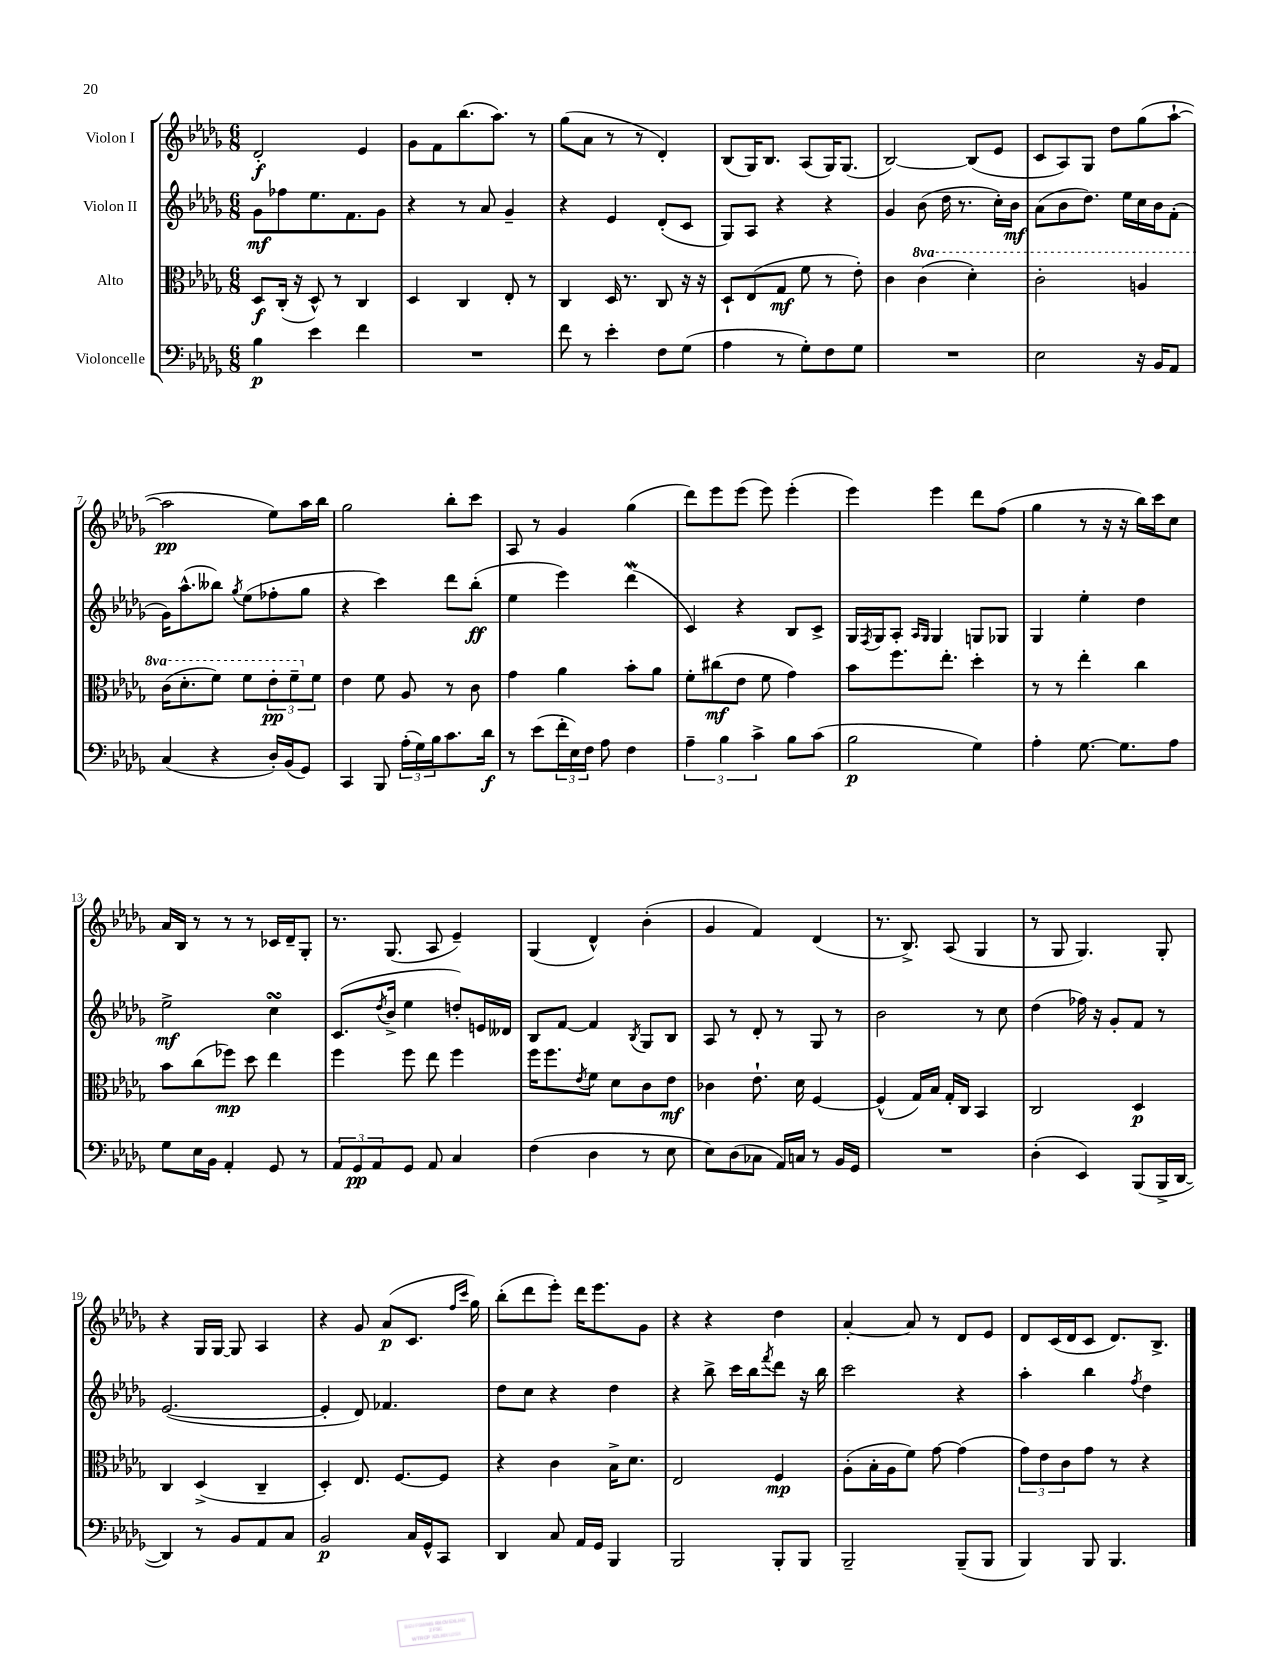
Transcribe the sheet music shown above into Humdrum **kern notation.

**kern	**dynam	**kern	**dynam	**kern	**dynam	**kern	**dynam
*part4	*part4	*part3	*part3	*part2	*part2	*part1	*part1
*staff4	*staff4	*staff3	*staff3	*staff2	*staff2	*staff1	*staff1
*I"Violoncelle	*	*I"Alto	*	*I"Violon II	*	*I"Violon I	*
*clefF4	*	*clefC3	*	*clefG2	*	*clefG2	*
*k[b-e-a-d-g-]	*	*k[b-e-a-d-g-]	*	*k[b-e-a-d-g-]	*	*k[b-e-a-d-g-]	*
*M6/8	*	*M6/8	*	*M6/8	*	*M6/8	*
=1	=1	=1	=1	=1	=1	=1	=1
4B-\	p	8D-/L	f	8g-\L	mf	2d-'/	f
.	.	(16C'/Jk	.	8ff-X\	.	.	.
.	.	16r	.	.	.	.	.
4e-\	.	8D-^^/)	.	8.ee-\	.	.	.
.	.	8r	.	.	.	.	.
.	.	.	.	8.f\	.	.	.
4f\	.	4C/	.	.	.	4e-/	.
.	.	.	.	8g-\J	.	.	.
=2	=2	=2	=2	=2	=2	=2	=2
2.r	.	4D-/	.	4r	.	8g-\L	.
.	.	.	.	.	.	8f\	.
.	.	4C/	.	8r	.	(8.bb-\	.
.	.	.	.	8a-/	.	.	.
.	.	.	.	.	.	8.aa-\J)	.
.	.	8E-'/	.	4g-~/	.	.	.
.	.	8r	.	.	.	8r	.
=3	=3	=3	=3	=3	=3	=3	=3
8f\	.	4C/	.	4r	.	(8gg-\L	.
8r	.	.	.	.	.	8a-\J	.
4e-'\	.	16D-/	.	4e-/	.	8r	.
.	.	8.r	.	.	.	.	.
.	.	.	.	.	.	8r	.
8F\L	.	8C/	.	(8d-'/L	.	4d-'/)	.
(8G-\J	.	16r	.	8c/J	.	.	.
.	.	16r	.	.	.	.	.
=4	=4	=4	=4	=4	=4	=4	=4
4A-\	.	8D-`/L	.	8G-/L)	.	(8B-/L	.
.	.	(8E-/	.	8A-/J	.	16G-/K)	.
.	.	.	.	.	.	8.B-/J	.
8r	.	8G-/J	mf	4r	.	.	.
8G-'\L)	.	8f\	.	.	.	(8A-/L	.
8F\	.	8r	.	4r	.	16G-/K)	.
.	.	.	.	.	.	(8.G-/J	.
8G-\J	.	8e-'\)	.	.	.	.	.
=5	=5	=5	=5	=5	=5	=5	=5
2.r	.	4c\	.	4g-/	.	[2B-/)	.
*	*	*8va	*	*	*	*	*
.	.	(4cc\	.	(8b-\	.	.	.
.	.	.	.	16dd-\	.	.	.
.	.	.	.	8.r	.	.	.
.	.	4dd-'\)	.	.	.	(8B-/L]	.
.	.	.	.	16cc'\LL)	.	8e-/J	.
.	.	.	.	16b-\JJ	mf	.	.
=6	=6	=6	=6	=6	=6	=6	=6
2E-\	.	2cc'\	.	(8a-\L	.	8c/L	.
.	.	.	.	8b-\	.	8A-/)	.
.	.	.	.	8.dd-\J)	.	8G-/J	.
.	.	.	.	.	.	8dd-\L	.
.	.	.	.	16ee-\LL	.	.	.
16r	.	4an/	.	16cc\	.	(8gg-\	.
16BB-/KL	.	.	.	16b-\J	.	.	.
8AA-/J	.	.	.	(8f'\J	.	[8aa-`\J	.
!!LO:LB:g=z
=7	=7	=7	=7	=7	=7	=7	=7
(4C/	.	(16cc\KL	.	16g-\KL)	.	2aa-\]	pp
.	.	8.dd-'\	.	(8.aa-^^\	.	.	.
4r	.	8ff\J)	.	8bb--X\J)	.	.	.
.	.	.	.	8qgg-/	.	.	.
.	.	8ff\L	.	(8ee-\L	.	.	.
16D-'/LL)	.	12ee-'\	pp	8ff-X'\	.	8ee-\L)	.
(16BB-/J	.	.	.	.	.	.	.
.	.	12ff~\	.	.	.	.	.
8GG-/J)	.	.	.	8gg-\J	.	16aa-\L	.
*	*	*X8va	*	*	*	*	*
.	.	12f\J	.	.	.	.	.
.	.	.	.	.	.	16bb-\JJ	.
=8	=8	=8	=8	=8	=8	=8	=8
4CC/	.	4e-\	.	4r	.	2gg-\	.
8BBB-/	.	8f\	.	4ccc\)	.	.	.
(24A-'\LL	.	8A-/	.	.	.	.	.
24G-\)	.	.	.	.	.	.	.
24B-\J	.	.	.	.	.	.	.
8.c\	.	8r	.	8ddd-\L	.	8bb-'\L	.
.	.	8c\	.	(8bb-'\J	ff	8ccc\J	.
16d-\Jk	f	.	.	.	.	.	.
=9	=9	=9	=9	=9	=9	=9	=9
8r	.	4g-\	.	4ee-\	.	8A-/	.
(8e-\L	.	.	.	.	.	8r	.
24f'\L	.	4a-\	.	4eee-\)	.	4g-/	.
24E-\)	.	.	.	.	.	.	.
24F\JJ	.	.	.	.	.	.	.
8A-\	.	.	.	.	.	.	.
4F\	.	8b-'\L	.	(4ddd-w\	.	(4gg-\	.
.	.	8a-\J	.	.	.	.	.
=10	=10	=10	=10	=10	=10	=10	=10
6A-~\	.	8f'\L	.	4c/)	.	8ddd-\L)	.
.	.	(8cc#X\	mf	.	.	8eee-\	.
6B-\	.	.	.	.	.	.	.
.	.	8e-\J	.	4r	.	(8eee-\J	.
6c^\	.	.	.	.	.	.	.
.	.	8f\	.	.	.	8eee-\)	.
8B-\L	.	4g-\)	.	8B-/L	.	(4eee-'\	.
(8c\J	.	.	.	8c^/J	.	.	.
=11	=11	=11	=11	=11	=11	=11	=11
2B-\	p	8b-\L	.	16G-/LL	.	4eee-\)	.
.	.	.	.	8qF/	.	.	.
.	.	.	.	16G-/J	.	.	.
.	.	8.ff\	.	8A-'/J	.	.	.
.	.	.	.	16qqA-/LL	.	.	.
.	.	.	.	16qqG-/JJ	.	.	.
.	.	.	.	4G-/	.	4eee-\	.
.	.	8.ee-'\J	.	.	.	.	.
4G-\)	.	4dd-'\	.	8Gn/L	.	8ddd-\L	.
.	.	.	.	8G-X/J	.	(8ff\J	.
=12	=12	=12	=12	=12	=12	=12	=12
4A-'\	.	8r	.	4G-/	.	4gg-\	.
.	.	8r	.	.	.	.	.
[8.G-\	.	4ee-'\	.	4ee-'\	.	8r	.
.	.	.	.	.	.	16r	.
8.G-\L]	.	.	.	.	.	16r	.
.	.	4cc\	.	4dd-\	.	16bb-\LL)	.
.	.	.	.	.	.	16ccc\J	.
8A-\J	.	.	.	.	.	8cc\J	.
!!LO:LB:g=z
=13	=13	=13	=13	=13	=13	=13	=13
8G-\L	.	8b-\L	.	2ee-^\	mf	16a-/LL	.
.	.	.	.	.	.	16B-/JJ	.
16E-\L	.	(8cc\	.	.	.	8r	.
16BB-\JJ	.	.	.	.	.	.	.
4AA-'/	.	8ff-X\J)	mp	.	.	8r	.
.	.	8dd-\	.	.	.	8r	.
8GG-/	.	4ee-\	.	4ccsSsS\	.	16c-X/LL	.
.	.	.	.	.	.	16d-~/J	.
8r	.	.	.	.	.	8G-'/J	.
=14	=14	=14	=14	=14	=14	=14	=14
12AA-/L	.	4ff\	.	(8.c/L	.	8.r	.
12GG-/	pp	.	.	.	.	.	.
12AA-/	.	.	.	.	.	.	.
.	.	.	.	8qdd-/	.	.	.
.	.	.	.	16b-^/Jk	.	(8.G-/	.
8GG-/J	.	8ff\	.	4ee-\	.	.	.
8AA-/	.	8ee-\	.	.	.	8A-/	.
4C/	.	4ff\	.	8ddn'/L)	.	4e-~/)	.
.	.	.	.	16en/L	.	.	.
.	.	.	.	16d--X/JJ	.	.	.
=15	=15	=15	=15	=15	=15	=15	=15
(4F\	.	16ff\KL	.	8B-/L	.	(4G-/	.
.	.	8.ff\	.	.	.	.	.
.	.	.	.	[8f/J	.	.	.
.	.	8qe-/	.	.	.	.	.
4D-\	.	8f\J	.	4f/]	.	4d-^^/)	.
.	.	8d-\L	.	.	.	.	.
.	.	.	.	8qB-/	.	.	.
8r	.	8c\	.	8G-/L	.	(4b-'\	.
8E-\	.	8e-\J	mf	8B-/J	.	.	.
=16	=16	=16	=16	=16	=16	=16	=16
8E-\L)	.	4c-X\	.	8A-/	.	4g-/	.
(8D-\	.	.	.	8r	.	.	.
8C-X\J	.	8.e-`\	.	8d-'/	.	4f/)	.
16AA-/LL)	.	.	.	8r	.	.	.
16Cn/JJ	.	16d-\	.	.	.	.	.
8r	.	[4F/	.	8G-/	.	(4d-/	.
16BB-/LL	.	.	.	8r	.	.	.
16GG-/JJ	.	.	.	.	.	.	.
=17	=17	=17	=17	=17	=17	=17	=17
2.r	.	(4F^^/]	.	2b-\	.	8.r	.
.	.	.	.	.	.	8.B-^/)	.
.	.	16G-/LL)	.	.	.	.	.
.	.	16B-/JJ	.	.	.	.	.
.	.	16G-'/LL	.	.	.	(8A-/	.
.	.	16C/JJ	.	.	.	.	.
.	.	4BB-/	.	8r	.	4G-/	.
.	.	.	.	8cc\	.	.	.
=18	=18	=18	=18	=18	=18	=18	=18
(4D-'\	.	2C/	.	(4dd-\	.	8r	.
.	.	.	.	.	.	8G-/	.
4EE-/)	.	.	.	16ff-X\)	.	4.G-/)	.
.	.	.	.	16r	.	.	.
.	.	.	.	8g-'/L	.	.	.
(8BBB-/L	.	4D-/	p	8f/J	.	.	.
16BBB-^/L	.	.	.	8r	.	8G-'/	.
[16DD-/JJ	.	.	.	.	.	.	.
!!LO:LB:g=z
=19	=19	=19	=19	=19	=19	=19	=19
4DD-/])	.	4C/	.	([2.e-/	.	4r	.
8r	.	(4D-^/	.	.	.	16G-/LL	.
.	.	.	.	.	.	[16G-/JJ	.
8BB-/L	.	.	.	.	.	8G-/]	.
8AA-/	.	4C~/	.	.	.	4A-/	.
8C/J	.	.	.	.	.	.	.
=20	=20	=20	=20	=20	=20	=20	=20
2BB-/	p	4D-'/)	.	4e-'/]	.	4r	.
.	.	8.E-/	.	8d-/)	.	8g-/	.
.	.	.	.	4.f-X/	.	(8a-/L	p
.	.	[8.F/L	.	.	.	.	.
16C/LL	.	.	.	.	.	8.c/J	.
16GG-^^/J	.	.	.	.	.	.	.
8CC/J	.	8F/J]	.	.	.	.	.
.	.	.	.	.	.	16qqff/LL	.
.	.	.	.	.	.	16qqccc/JJ	.
.	.	.	.	.	.	16gg-\)	.
=21	=21	=21	=21	=21	=21	=21	=21
4DD-/	.	4r	.	8dd-\L	.	(8bb-'\L	.
.	.	.	.	8cc\J	.	8ddd-\	.
8C/	.	4c\	.	4r	.	8eee-'\J)	.
16AA-/LL	.	.	.	.	.	16ddd-\KL	.
16GG-/JJ	.	.	.	.	.	8.eee-\	.
4BBB-/	.	16B-^\KL	.	4dd-\	.	.	.
.	.	8.d-\J	.	.	.	.	.
.	.	.	.	.	.	8g-\J	.
=22	=22	=22	=22	=22	=22	=22	=22
2BBB-/	.	2E-/	.	4r	.	4r	.
.	.	.	.	8bb-^\	.	4r	.
.	.	.	.	16ccc\LL	.	.	.
.	.	.	.	16bb-\J	.	.	.
.	.	.	.	8qfff/	.	.	.
8BBB-'/L	.	4F/	mp	8ddd-\J	.	4dd-\	.
8BBB-/J	.	.	.	16r	.	.	.
.	.	.	.	16bb-\	.	.	.
=23	=23	=23	=23	=23	=23	=23	=23
2BBB-~/	.	(8A-'\L	.	2ccc\	.	[4a-'/	.
.	.	16B-'\L	.	.	.	.	.
.	.	16A-\J	.	.	.	.	.
.	.	8f\J)	.	.	.	8a-/]	.
.	.	[8g-\	.	.	.	8r	.
(8BBB-~/L	.	(4g-\]	.	4r	.	8d-/L	.
8BBB-/J	.	.	.	.	.	8e-/J	.
=24	=24	=24	=24	=24	=24	=24	=24
4BBB-/)	.	12g-\L)	.	4aa-'\	.	8d-/L	.
.	.	12e-\	.	.	.	.	.
.	.	.	.	.	.	(16c/L	.
.	.	12c\	.	.	.	.	.
.	.	.	.	.	.	16d-/J	.
8BBB-/	.	8g-\J	.	4bb-\	.	8c/J	.
4.BBB-/	.	8r	.	.	.	8.d-/L)	.
.	.	.	.	8qff/	.	.	.
.	.	4r	.	4dd-\	.	.	.
.	.	.	.	.	.	8.B-^/J	.
==	==	==	==	==	==	==	==
*-	*-	*-	*-	*-	*-	*-	*-
